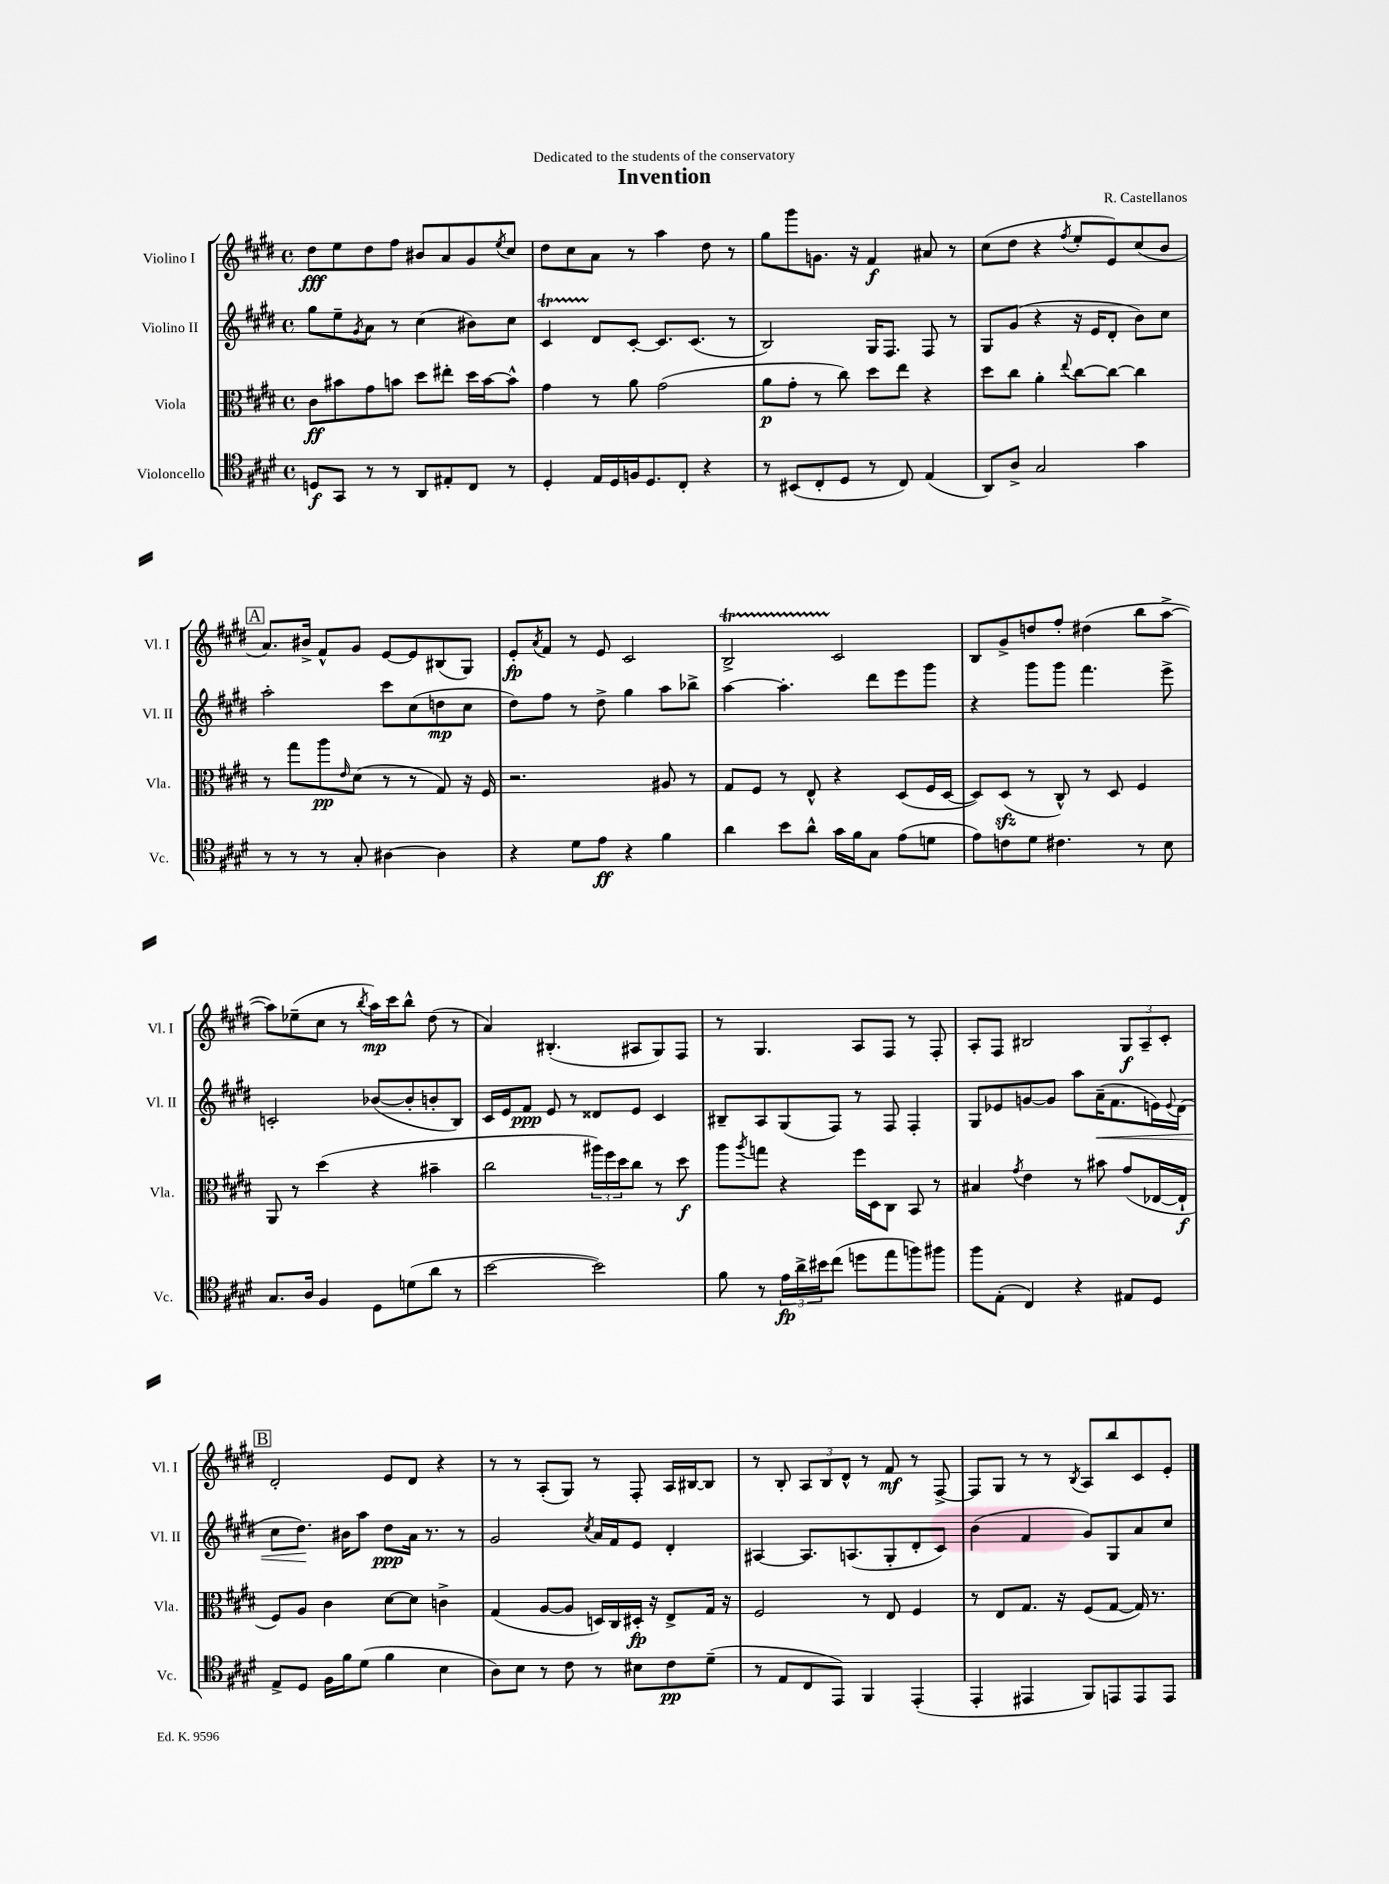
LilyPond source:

\header { title = "Invention" composer = "R. Castellanos" dedication = "Dedicated to the students of the conservatory" }
<<
\new StaffGroup <<
\new Staff = "s0" \with { instrumentName = "Violino I" shortInstrumentName = "Vl. I" } {
    \clef treble \key e \major \defaultTimeSignature \time 4/4
    dis''8\fff e''8 dis''8 fis''8 bis'8 a'8 gis'8 \acciaccatura { e''8 } cis''8 |
    dis''8 cis''8 a'8 r8 a''4 dis''8 r8 |
    gis''8 gis'''8 g'8. r16 fis'4\f ais'8 r8 |
    cis''8( dis''8 r4 \acciaccatura { fis''8 } e''8-. e'8) cis''8( b'8 |
    \mark \markup { \box "A" } a'8.) bis'16-> fis'8-^ gis'8 e'8~ e'8 bis8( gis8) |
    e'8-.\fp \acciaccatura { a'8 } fis'8 r8 e'8 cis'2 |
    b2->\startTrillSpan cis'2\stopTrillSpan |
    b8 gis'8-> d''8 fis''8-. dis''4( b''8 a''8~-> |
    a''8) ees''8--( cis''8 r8 \acciaccatura { b''8 } a''16\mp) cis'''16 b''8-^ dis''8( r8 |
    a'4) bis4.-.( ais8 gis8) fis8 |
    r8 gis4. a8 fis8 r8 fis8-. |
    a8-. fis8 bis2 \tuplet 3/2 { gis8\f a8-- cis'8-. } |
    \mark \markup { \box "B" } dis'2-. e'8 dis'8 r4 |
    r8 r8 a8-.( gis8) r8 fis8-. a16 bis16~ bis8 |
    r8 b8-. \tuplet 3/2 { a8 b8 dis'8-^ } r8 fis'8\mf r8 fis8~-> |
    fis8 gis8 r8 r8 \acciaccatura { b8 } a8 b''8 cis'8 e'8-. \bar "|." |
}
\new Staff = "s1" \with { instrumentName = "Violino II" shortInstrumentName = "Vl. II" } {
    \clef treble \key e \major \defaultTimeSignature \time 4/4
    gis''8 e''8-- \acciaccatura { gis'8 } a'8 r8 cis''4( bis'8) cis''8 |
    cis'4\startTrillSpan dis'8\stopTrillSpan cis'8~-. cis'8. cis'8.( r8 |
    b2) gis16 fis8. fis8 r8 |
    gis8 gis'8( r4 r16 e'16 dis'8-. b'8) cis''8 |
    \mark \markup { \box "A" } a''2-. cis'''8 cis''8( d''8\mp cis''8 |
    dis''8) fis''8 r8 dis''8-> gis''4 a''8 bes''8-> |
    a''4~ a''4.-. dis'''8 e'''8 gis'''8 |
    r4 gis'''8 gis'''8 fis'''4. e'''8-> |
    c'2-. bes'8~( bes'8-. b'8-. b8) |
    cis'16 e'16 fis'8\ppp e'8 r8 disis'8 e'8 cis'4 |
    bis8-- a8 gis8( fis8) r8 fis8 fis4-. |
    gis8 ees'8 g'8~ g'8 a''8 a'16--\<( fis'8. e'16) \appoggiatura { e'8 } dis'16( |
    \mark \markup { \box "B" } cis''8 dis''8.\!) bis'16 a''8 dis''8\ppp a'16 r8. r8 |
    gis'2 \acciaccatura { cis''8 } a'16 fis'16 e'8 dis'4-. |
    ais4~ ais8. a8.( gis8-. dis'8-. cis'8) |
    b'4( fis'4 gis'8) gis8 a'8 cis''8 \bar "|." |
}
\new Staff = "s2" \with { instrumentName = "Viola" shortInstrumentName = "Vla." } {
    \clef alto \key e \major \defaultTimeSignature \time 4/4
    cis'8\ff bis'8 gis'8 b'8 dis''8 eis''8-. dis''16 b'16~ b'8-^ |
    gis'4 r8 a'8 gis'2( |
    a'8\p gis'8-. r8 cis''8) dis''8 e''8 r4 |
    dis''8 cis''8 a'4-. \appoggiatura { e''8 } cis''8~ cis''8~ cis''4 |
    \mark \markup { \box "A" } r8 gis''8 a''8\pp \grace { e'16 } dis'8( r8 r8 gis8) r16 fis16 |
    r2. ais8 r8 |
    gis8 fis8 r8 e8-^ r4 dis8( fis16 dis16~ |
    dis8) dis8\sfz( r8 cis8-^) r8 dis8 fis4 |
    a,8 r8 dis''4( r4 bis'4-- |
    cis''2 \tuplet 3/2 { ais''16) fis''16 dis''16 } cis''8 r8 dis''8\f |
    a''8 \acciaccatura { a''8 } g''8 r4 fis''16 dis16 cis8 b,8 r8 |
    bis4 \acciaccatura { gis'8 } e'4 r8 bis'8 gis'8( ees16~ ees16-!\f |
    \mark \markup { \box "B" } fis8) a8 cis'4 dis'8~ dis'8 c'4-> |
    gis4( a8~ a8 d16) cis16 dis16-.\fp r16 e8-> gis16 r16 |
    fis2 r8 e8 fis4 |
    r8 e8 gis8. r16 fis8( gis8~ gis16) r8. \bar "|." |
}
\new Staff = "s3" \with { instrumentName = "Violoncello" shortInstrumentName = "Vc." } {
    \clef tenor \key e \major \defaultTimeSignature \time 4/4
    d8\f gis,8 r8 r8 a,8 eis8-. cis8 r8 |
    dis4-. e16 dis16 f16 dis8. cis8-. r4 |
    r8 bis,8( cis8-. dis8 r8 cis8) e4( |
    a,8) a8-> gis2 gis'4 |
    \mark \markup { \box "A" } r8 r8 r8 gis8-. ais4~ ais4 |
    r4 dis'8 e'8\ff r4 fis'4 |
    a'4 b'8 a'8-^ gis'16 fis'16 gis8 e'8( d'8 |
    e'8) c'8 dis'8 cis'4. r8 b8 |
    gis8. a16 fis4 dis8 d'8( a'8 r8 |
    b'2~ b'2) |
    fis'8 r8 \tuplet 3/2 { e'16\fp a'16-> bis'16 } cis''8( d''8 e''8 f''8) fis''8 |
    fis''8 e8-.( cis4) r4 eis8 dis8 |
    \mark \markup { \box "B" } e8-> dis8 fis16 fis'16 dis'8( fis'4 b4 |
    a8) b8 r8 cis'8 r8 bis8 cis'8\pp dis'8--( |
    r8 e8 cis8 e,8) fis,4 e,4-.( |
    e,4-. eis,4 fis,8) e,8 e,8 e,8 \bar "|." |
}
>>
>>
\layout { \context { \Score \remove "Bar_number_engraver" } }
